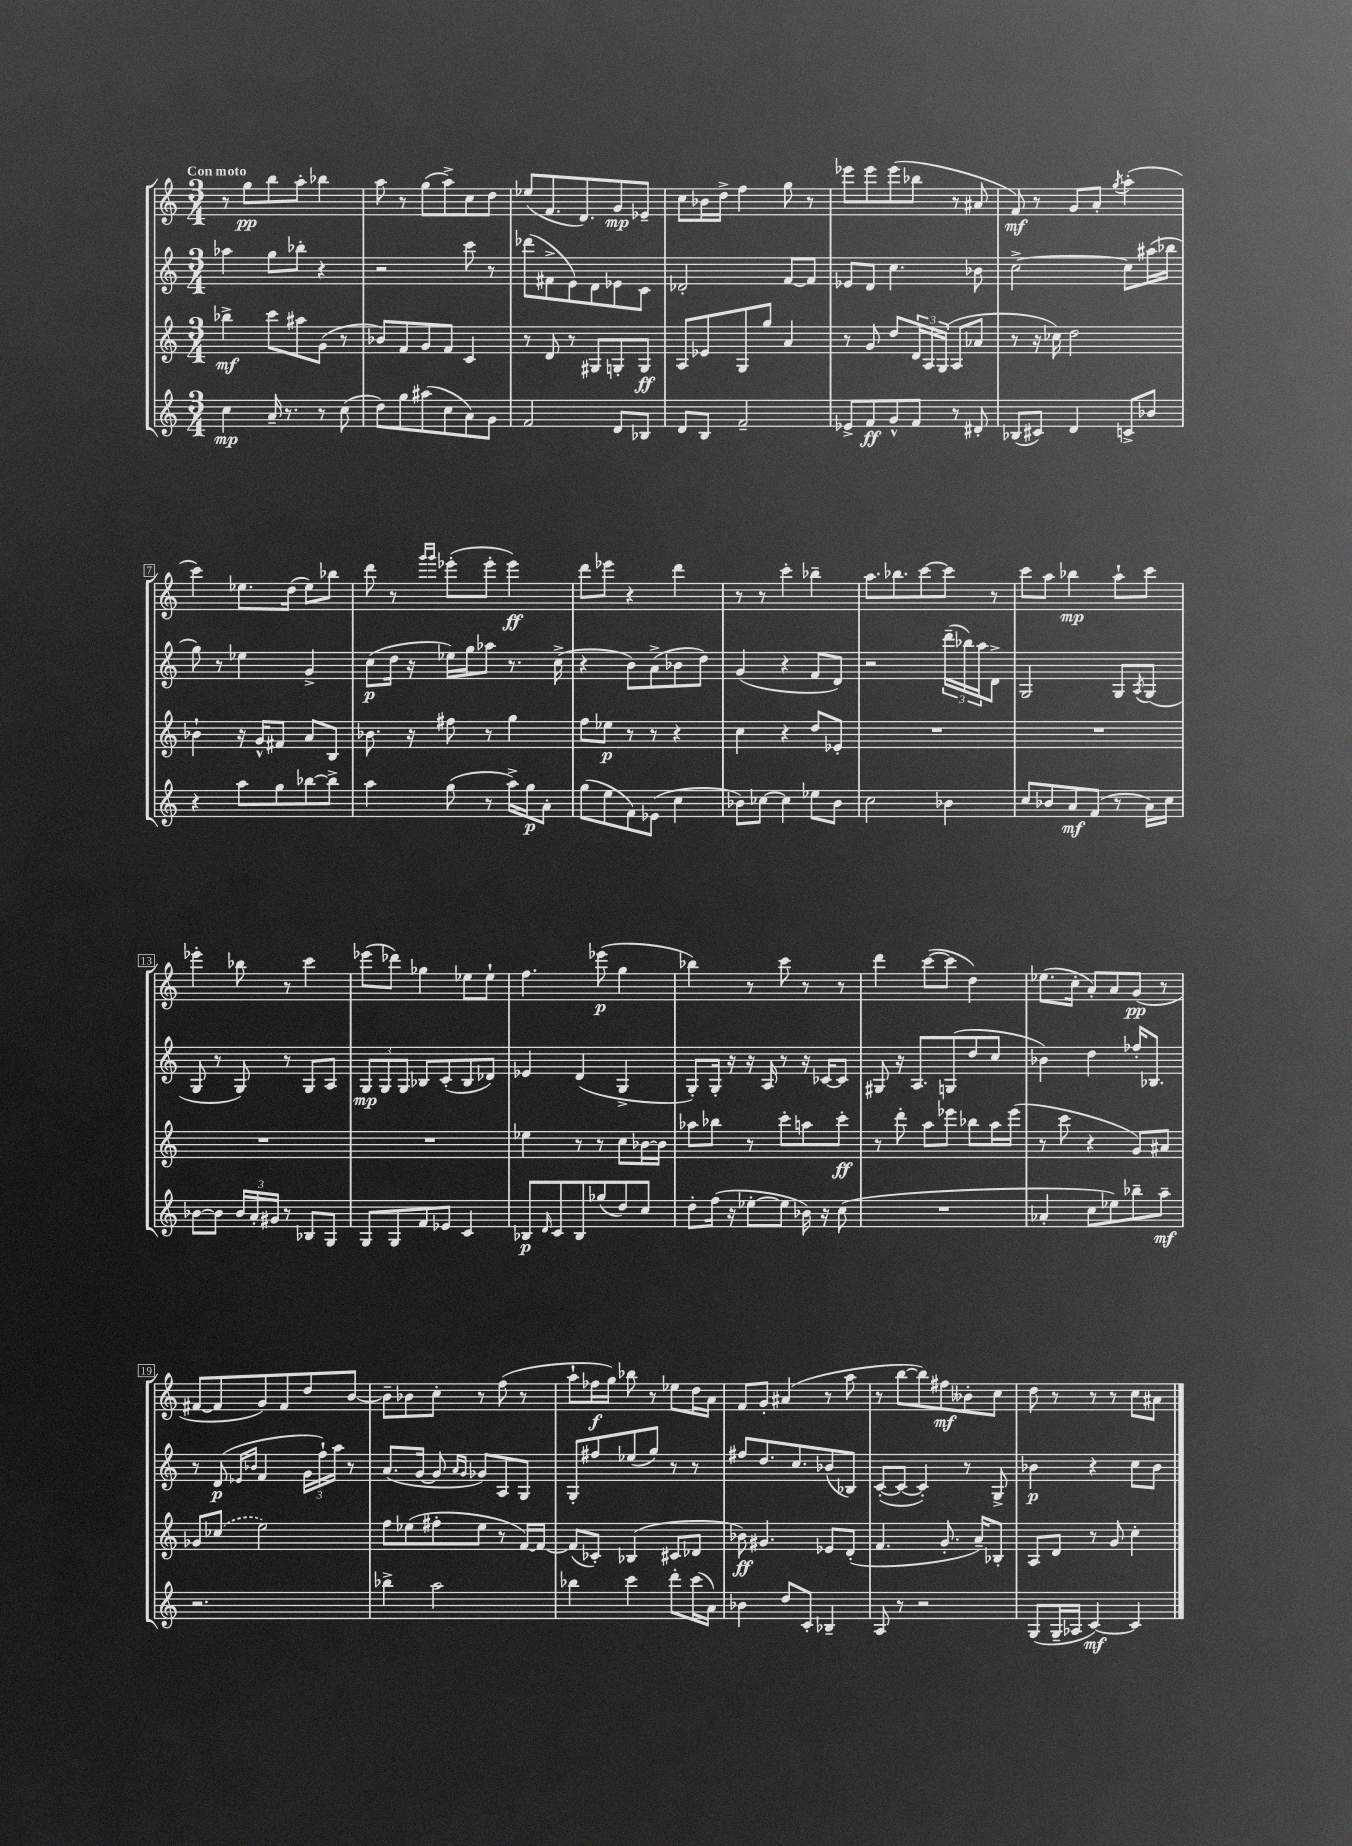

**kern	**kern	**kern	**kern
*staff4	*staff3	*staff2	*staff1
*clefG2	*clefG2	*clefG2	*clefG2
*k[]	*k[]	*k[]	*k[]
*M3/4	*M3/4	*M3/4	*M3/4
4cc\	4bb-^\	4aa-\	8r
.	.	.	8gg\L
16a~/	8ccc\L	8gg\L	8bb\
8.r	.	.	.
.	8aa#\	8bb-'\J	8aa'\J
8r	(8g\J	4r	4bb-\
(8cc\	8r	.	.
=	=	=	=
8dd\L)	8b-/L)	2r	8aa\
8gg\	8f/	.	8r
(8aa#\	8g/	.	(8gg\L
8cc\	8f/J	.	8aa^\)
8a\)	4c/	8ccc\	8cc\
8g\J	.	8r	8dd\J
=	=	=	=
2f/	8r	(8ddd-\L	(8ee-/L
.	8d/	8f#^\	8.f/
.	8r	8e\)	.
.	.	.	8.d/)
.	8G#/L	8d\	.
8d/L	8G'/	8e-\	8g/
8B-/J	8G/J	8c\J	8e-~/J
=	=	=	=
8d/L	8A/L	2d-'/	8cc\L
8B/J	8e-/	.	16b-\L
.	.	.	16dd^\JJ
2f~/	8G/	.	4ff\
.	8gg/J	.	.
.	4a/	[8f/L	8gg\
.	.	8f/]J	8r
=	=	=	=
8e-^/L	8r	8e-/L	8eee-\L
8f/	8g/	8d/J	8eee-\
8g^^/	8dd/L	4.cc\	(8eee-\
8f/J	24d/L	.	8bb-\J
.	24A/	.	.
.	(24G/JJ	.	.
8r	8A/L	.	8r
8d#'/	8a-/J	8b-\	8a#/
=	=	=	=
(8B-/L	8r	[2cc^\	8f/)
8c#/J)	16r	.	8r
.	16cc-\)	.	.
4d/	2dd\	.	8g/L
.	.	.	8a'/J
.	.	.	8qgg/
8c^/L	.	8cc\]L	(4aa'\
8b-/J	.	(16aa#\L	.
.	.	16bb-\JJ	.
=	=	=	=
4r	4b-`\	8gg\)	4ccc\)
.	.	8r	.
8aa\L	16r	4ee-\	8.ee-\L
.	16g^^/LK	.	.
8gg\	8f#/J	.	.
.	.	.	(16dd\Jk
[8bb-\	8a/L	4g^/	8ee-\L)
8bb-^\]J	8B/J	.	8bb-\J
=	=	=	=
4aa\	8.b-\	(8cc\L	8ddd\
.	.	16dd\Jk	8r
.	16r	16r	.
.	.	.	16qqggg/LL
.	.	.	16qqggg/JJ
(8gg\	8ff#\	16ee-\LL)	(8eee-'\L
.	.	16gg\J	.
8r	8r	8aa-\J	8eee-'\J
16aa^\LL)	4gg\	8.r	4eee-\)
16gg\J	.	.	.
8a'\J	.	.	.
.	.	(16cc^\	.
=	=	=	=
(8gg\L	8ff\L	4r	8ddd\L
8ee\	8ee-\J	.	8eee-\J
8f\)	8r	8b\L)	4r
(8e-\J	8r	(8a^\	.
4cc\	4r	8b-\	4ddd\
.	.	8dd\J)	.
=	=	=	=
8b-\L)	4cc\	(4g/	8r
[8cc-\J	.	.	8r
4cc-\]	4r	4r	4ccc'\
8ee-\L	8dd/L	8f/L	4bb-~\
8b-\J	8e-'/J	8d/J)	.
=	=	=	=
2cc\	2.r	2r	8.aa\L
.	.	.	8.bb-\
.	.	.	[8ccc\
4b-\	.	(24ddd~\LL	8ccc\]J
.	.	24bb-\)	.
.	.	24aa\J	.
.	.	8d^\J	8r
=	=	=	=
8cc/L	2.r	2G/	8ccc\L
8b-/	.	.	8aa\J
8a/	.	.	4bb-\
(8f/J	.	.	.
8r	.	8G/L	8aa`\L
.	.	8qA/	.
16a\LL)	.	(8G/J	8ccc\J
16cc\JJ	.	.	.
=	=	=	=
[8b-\L	2.r	8G/	4eee-'\
8b-\]J	.	8r	.
24b-/LL	.	8G/)	8bb-\
24a'/	.	.	.
24g#/JJ	.	.	.
8r	.	8r	8r
8B-/L	.	8G/L	4ccc\
8G/J	.	8A/J	.
=	=	=	=
8G/L	2.r	12G/L	(8eee-\L
.	.	12G/	.
8G/	.	.	8ddd-\J)
.	.	12G/J	.
8f/	.	8B-/L	4gg-\
8e-/J	.	(8c'/	.
4c/	.	8B-/	8ee-\L
.	.	8d-/J)	8ee-`\J
=	=	=	=
8B-/L	4ee-\	4e-/	4.ff\
16qqd/	.	.	.
8c/	.	.	.
8B-/	8r	(4d/	.
(8gg-/	8r	.	(8eee-\
8dd/)	8cc\L	4G^/	4gg\
8cc/J	[16b-\L	.	.
.	16b-\]JJ	.	.
=	=	=	=
8dd'\L	8aa-\L	8G'/L)	4bb-\)
(16ff\Jk	8bb-\J	16G'/Jk	.
16r	.	16r	.
[8ee-'\L	8r	16r	8r
.	.	16A/	.
8ee-\]J	8ccc'\L	8r	8ccc\
16b-\)	8aa\	16r	8r
16r	.	[16c-/LK	.
(8cc\	8ccc'\J	8c-/]J	8r
=	=	=	=
2.r	8r	8G#/	4ddd\
.	8ddd'\	16r	.
.	.	8.A/L	.
.	8aa\L	.	([8ccc\L
.	8eee-\J	(8G/	8ccc\]J
.	8bb-\L	8dd/	4dd\)
.	16aa\L	8cc/J	.
.	(16eee-\JJ	.	.
=	=	=	=
4a-'/	8r	4b-\)	(8.ee-\L
.	8ccc\	.	.
.	.	.	16cc'\Jk
8cc\L	4r	4dd\	8a'/L)
8ee-\)	.	.	8a/
8bb-~\	8g/L)	16ff-'/LK	(8g/J
.	.	8.B-/J	.
8aa~\J	8a#/J	.	8r
=	=	=	=
2.r	8g-/L	8r	[8f#/L
.	(8cc-/J	(8d/	8f#/]
.	.	16qqe-/LL	.
.	.	16qqb-/JJ	.
.	2ee\)	4f/	8g/)
.	.	.	8f#/
.	.	24g\LL	8dd/
.	.	24ff`\)	.
.	.	24aa\JJ	.
.	.	8r	[8b/J
=	=	=	=
4bb-^\	8ff\L	(8.a/L	8b~\]L
.	(8ee-\	.	8b-\
.	.	[16g/Jk	.
2aa\	8ff#'\	8g/]	8cc'\J
.	.	16qqa/LL	.
.	.	16qqg/JJ	.
.	8ee-\J	8g-/L)	8r
.	8r	8A/	(8ff\
.	[16f/LL)	8G/J	8r
.	16f/_JJ	.	.
=	=	=	=
4bb-\	(8f/]L	8G'/L	8aa`\L
.	8c-'/J)	8ff#/	16ff-\L
.	.	.	16gg\JJ)
4ccc\	(4B-/	(8ee-/	8bb-\
.	.	8gg/J)	8r
8ddd'\L	8c#/L	8r	8ee-\L
(16ccc\L	8d-/J	8r	16dd\L
16a\JJ)	.	.	16a\JJ
=	=	=	=
4b-\	8b-\)	8ff#/L	8f/L
.	4.g#/	8.dd/	8g'/J
8dd/L	.	.	(4a#/
.	.	8.cc/	.
8c'/J	.	.	.
4B-~/	8e-/L	(8b-/	8r
.	(8d'/J	8B-/J)	8aa\
=	=	=	=
8A/	4.f/	([8c'/L	8r
8r	.	8c/_J	[8bb\L
2r	.	4c'/])	8bb\])
.	8.g'/	.	8ff#\
.	.	8r	8b--'\
.	16a~/LK)	.	.
.	8B-'/J	8G^/	8cc\J
=	=	=	=
(8G/L	8A/L	4b-\	8dd\
16G~/L	8d/J	.	8r
16A-/JJ	.	.	.
[4c/)	8r	4r	8r
.	8g/	.	8r
4c/]	4cc'\	8cc\L	8cc\L
.	.	8b-\J	8a#\J
==	==	==	==
*-	*-	*-	*-
